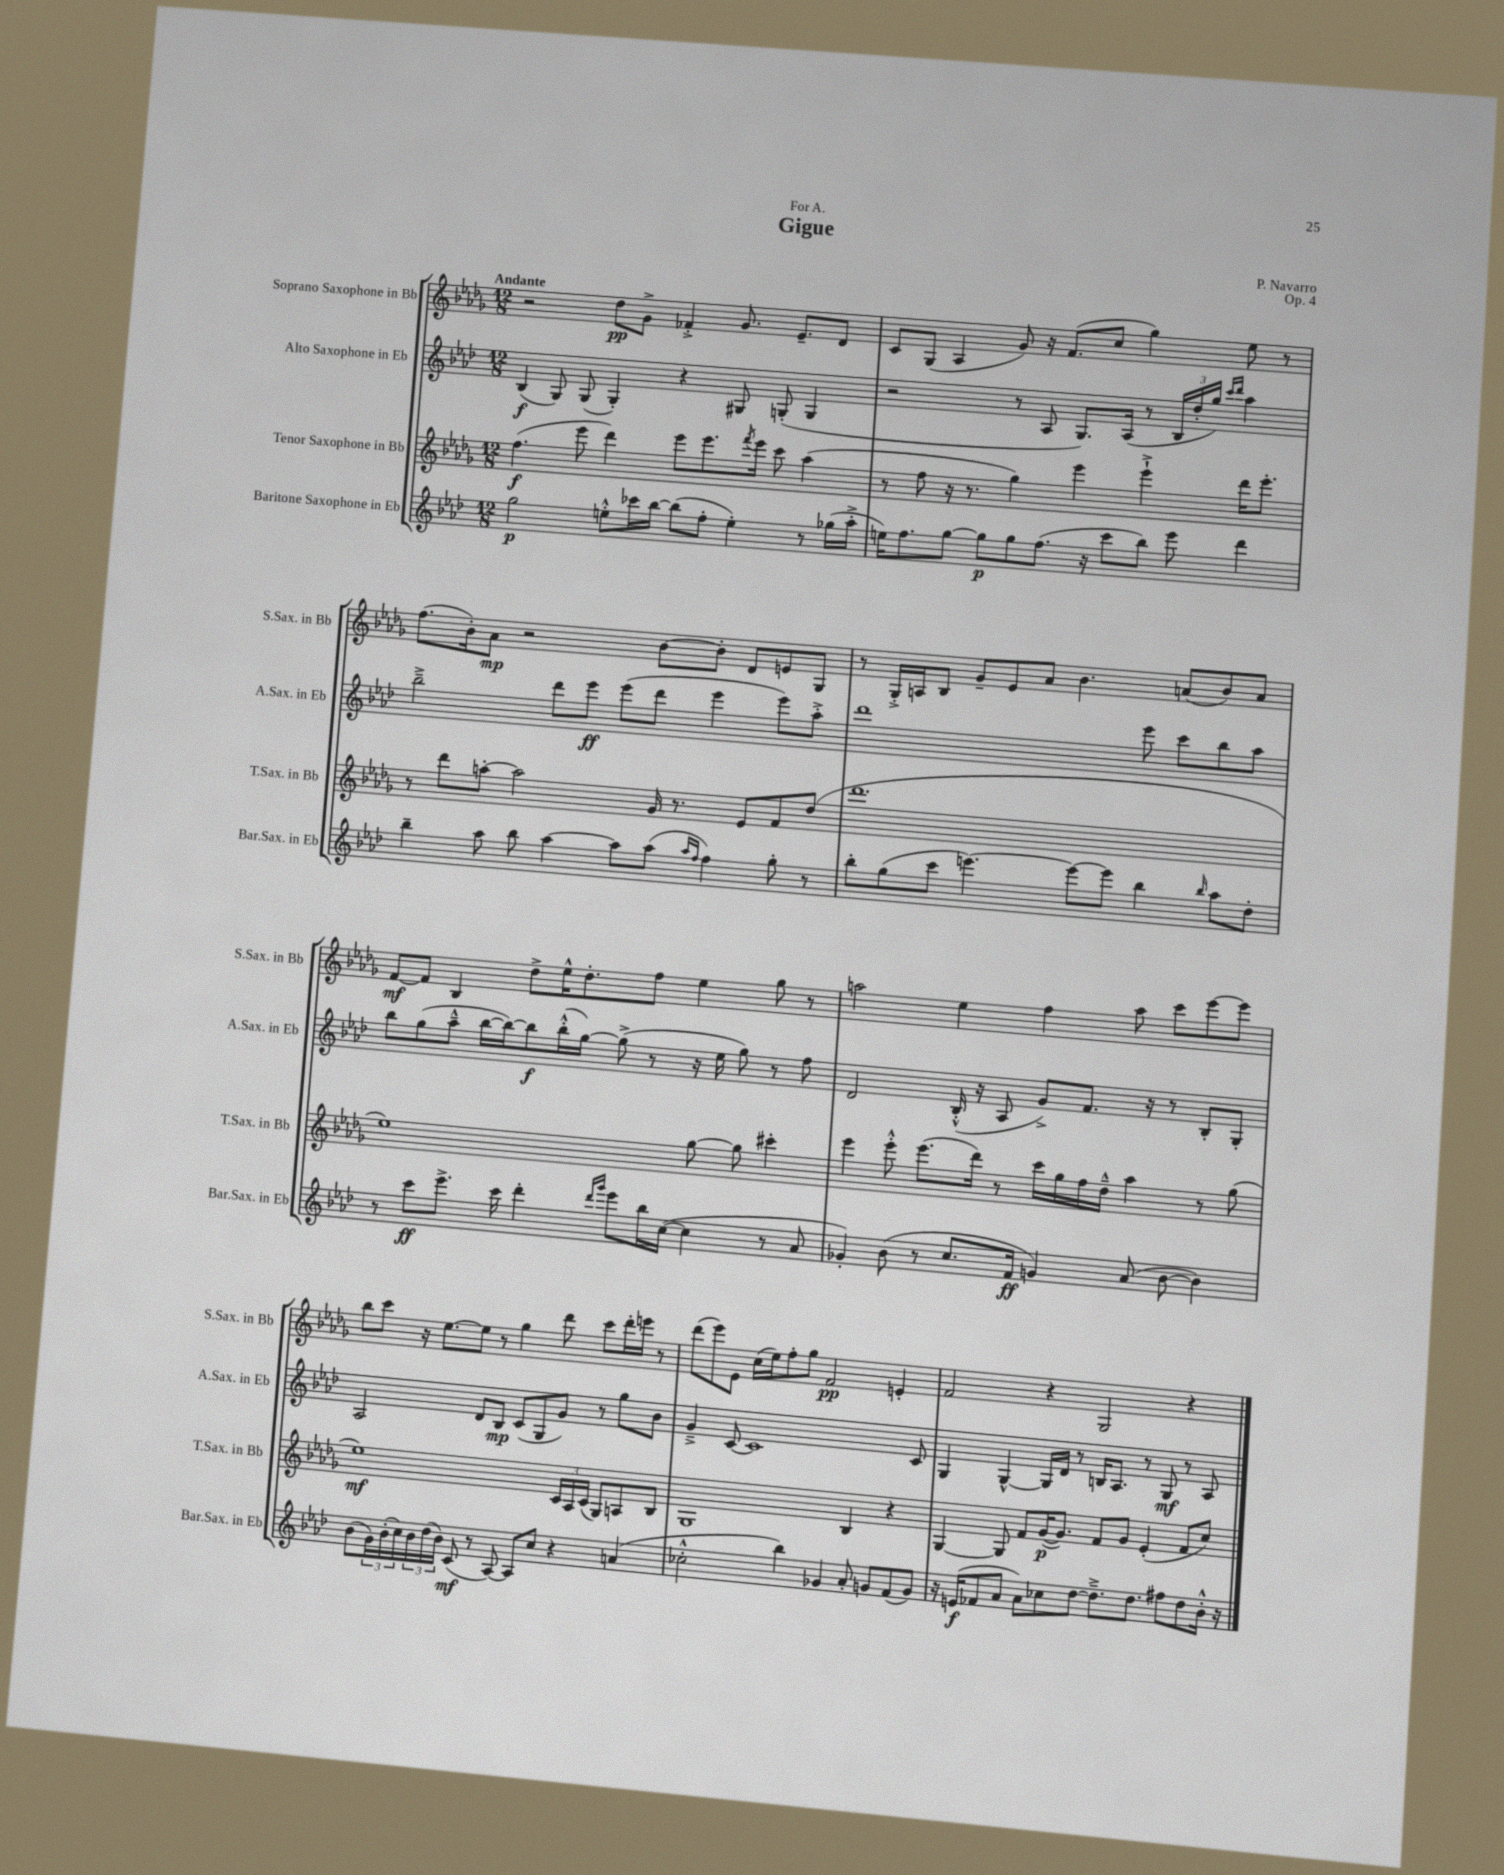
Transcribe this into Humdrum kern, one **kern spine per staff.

**kern	**kern	**kern	**kern
*staff4	*staff3	*staff2	*staff1
*clefG2	*clefG2	*clefG2	*clefG2
*k[b-e-a-d-]	*k[b-e-a-d-g-]	*k[b-e-a-d-]	*k[b-e-a-d-g-]
*M12/8	*M12/8	*M12/8	*M12/8
2gg	(4.ff	(4B-	2r
.	.	8G)	.
.	8eee-	(8G	.
8ee'^^	4ddd-)	4G')	8dd-
16ccc-	.	.	8g-^
[16bb-	.	.	.
(8bb-]	8eee-	4r	4f-'^
8ff'	8.eee-	.	.
4ee')	.	8G#	8.g-
.	8qfff	.	.
.	16eee-	.	.
.	8ccc	(8G'	.
.	.	.	8.e-~
8r	(4aa-	4G	.
(16gg-	.	.	8d-
16aa-'^	.	.	.
=	=	=	=
16ee)	8r	2r	8c
8.ff	.	.	.
.	8ff	.	(8G-
[8gg	16r	.	4A-
.	8.r	.	.
8gg]	.	.	.
8gg	4gg-)	8r	8g-)
(8.ff	.	8A-	16r
.	.	.	(8.f
.	4eee-	8.G)	.
16r	.	.	.
8ccc	.	.	8cc
.	.	(16A-	.
8bb-)	4eee-`^	8r	4gg-)
8eee-	.	24B-	.
.	.	24dd-'	.
.	.	24gg)	.
.	.	16qqccc	.
.	.	16qqddd-	.
4ddd-	16ddd-	4aa-	8ee-
.	8.eee-'	.	.
.	.	.	8r
=	=	=	=
4bb-~	8r	2bb-~^	(8.ff
.	8ddd-	.	.
.	.	.	16b-')
8aa-	[8aa'	.	8a-
8bb-	2aa]	.	2r
[4aa-	.	8ddd-	.
.	.	8eee-	.
8aa-]	.	(8eee-	.
(8aa-	16g-	8ddd-	[8b-
.	8.r	.	.
16qqaa-	.	.	.
16qqff	.	.	.
4ff)	.	4eee-	8b-']
.	8e-	.	8d-
8gg'	8f	8eee-)	8e
8r	(8dd-	8aa-'^	8G-
=	=	=	=
8bb-'	1.ddd-	1ddd-	8r
(8gg	.	.	16G-'^
.	.	.	16A
8ccc	.	.	8B-
[4.eee)	.	.	8g-~
.	.	.	8e-
.	.	.	8a-
8eee_	.	.	4.b-
8eee]	.	.	.
4bb-	.	8eee-	.
.	.	8ccc	(8a
16qqbb-	.	.	.
8aa-	.	8bb-	8b-)
8dd-'	.	8aa-	8a
=	=	=	=
8r	1ee-)	8bb-	[8f
8ccc	.	(8gg	8f]
8.eee-^	.	8aa-~^^	4B-
.	.	[16bb-	.
16ccc	.	16bb-_)	.
4ddd-'	.	8bb-]	8dd-^
.	.	(16bb-'^^	16ee-^^
.	.	[16gg)	8.dd-'
16qqddd-	.	.	.
16qqggg	.	.	.
8eee-	.	(8gg^]	.
16bb-	.	8r	8ff
([16cc	.	.	.
4cc]	[8gg-	16r	4ee-
.	.	16ee-	.
.	8gg-]	8gg)	.
8r	4ccc#'	8r	8gg-
8a-	.	8ff	8r
=	=	=	=
4g-')	4eee-	2d-	2aa
(8b-	8eee-'^^	.	.
8r	(8.eee-	.	.
8.cc	.	(16B-'^^	4ee-
.	16ddd-)	16r	.
.	8r	8A-	.
16f	.	.	.
4g)	16ccc	8g^)	4ff
.	16gg-	.	.
.	16ff	8.f	.
.	16dd-~^^	.	.
(8a-	4aa-	.	8aa
.	.	16r	.
[8b-	.	8r	8ccc
4b-])	8r	8B-'	[8eee-
.	(8gg-	8G'	8eee-]
=	=	=	=
(8b-	1ee-)	2A-	8bb-
24g)	.	.	8ccc
(24b-'	.	.	.
24cc)	.	.	.
24b-	.	.	16r
(24dd-	.	.	.
.	.	.	[8.ee-
24b-)	.	.	.
(8c	.	.	.
8r	.	8d-	8ee-]
[8A-)	.	8B-	8r
8A-]	.	(8c	4gg-
8cc	.	8G	.
4r	24c	8g)	8ddd-
.	24A-	.	.
.	(24c	.	.
.	8G-)	8r	8ccc
(4a	8A	8gg	16ddd-'
.	.	.	16eee
.	8B-	8b-	8r
=	=	=	=
2cc-'^^	1G-	4g~^	(8ddd-
.	.	.	8eee-)
.	.	[8c	8e-
.	.	1c]	(16cc
.	.	.	16ee-)
4bb-)	.	.	8ff'
.	.	.	8gg-
4g-	.	.	2f
8a-'	4B-	.	.
8g	.	.	.
(8f	4r	.	4e'
8g)	.	8c	.
=	=	=	=
16r	[4G-	4G	2f
(16e	.	.	.
8f-	.	.	.
8a-	8G-]	[4G^^	.
8a-)	8f	.	.
8cc-	([16g-	16G]	4r
.	8.g-])	16d-	.
[8dd-	.	8r	.
8.dd-~^]	8f	16B	2G-
.	.	8.A-	.
.	8g-	.	.
8.dd-	.	.	.
.	(4e-'	8r	.
8ff#	.	8G	.
8dd-	8f	8r	4r
16b-'^^	8cc)	8A-	.
16r	.	.	.
==	==	==	==
*-	*-	*-	*-
